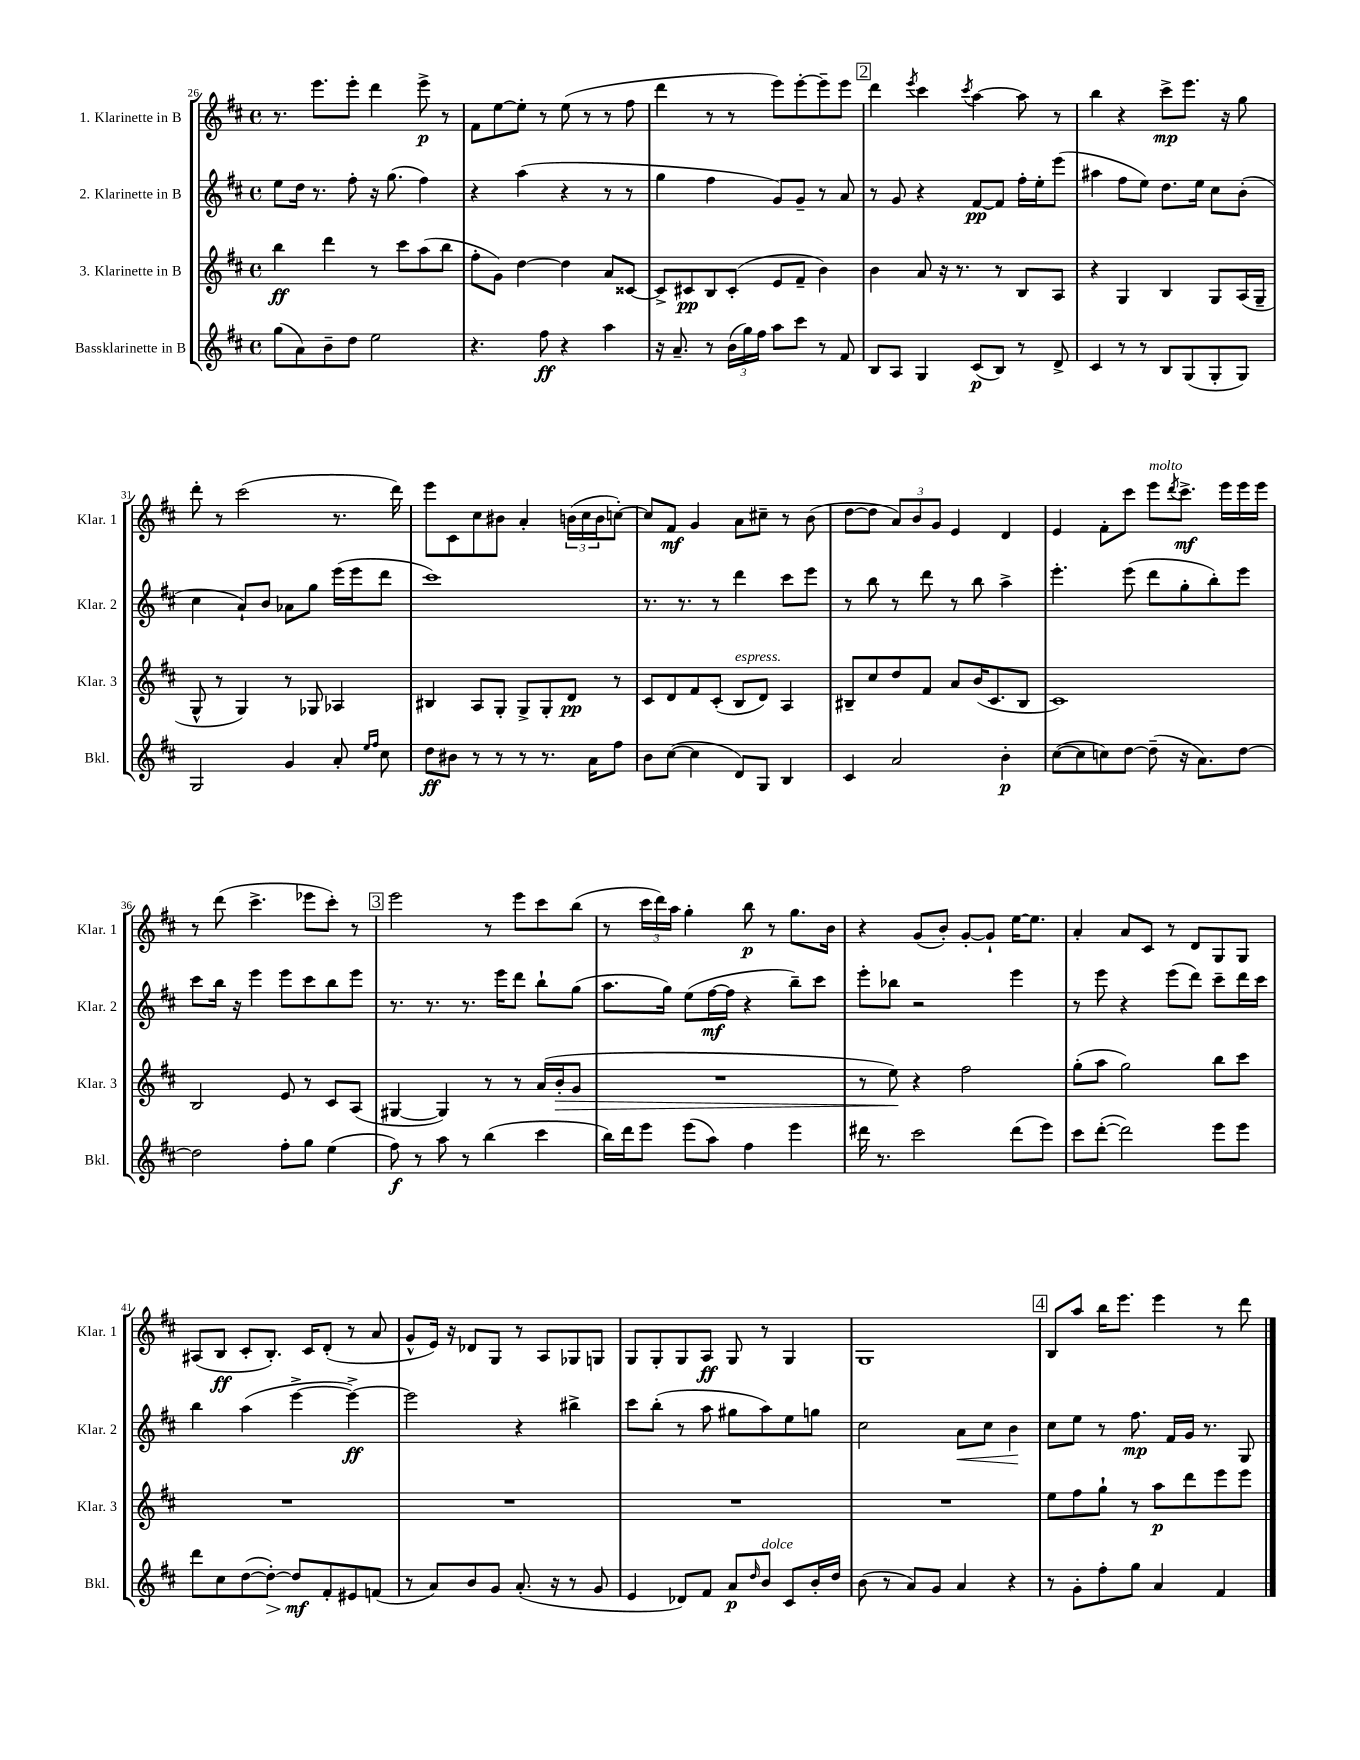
<<
\new StaffGroup <<
\new Staff = "s0" \with { instrumentName = "1. Klarinette in B" shortInstrumentName = "Klar. 1" } {
    \clef treble \key d \major \defaultTimeSignature \time 4/4
    r8. e'''8. e'''8-. d'''4 e'''8->\p r8 |
    fis'8 e''8~ e''8-. r8 e''8( r8 r8 fis''8 |
    d'''4 r8 r8 e'''8) e'''8~-. e'''8-- e'''8 |
    \mark \markup { \box "2" } d'''4 \acciaccatura { e'''8 } cis'''4 \acciaccatura { cis'''8 } a''4~ a''8 r8 |
    b''4 r4 cis'''8->\mp e'''8. r16 g''8 |
    d'''8-. r8 cis'''2( r8. d'''16) |
    e'''8 cis'8 cis''8 bis'8 a'4-. \tuplet 3/2 { b'16( cis''16 b'16 } c''8~-.) |
    c''8 fis'8\mf g'4 a'8 cis''8-- r8 b'8( |
    d''8~ d''8 \tuplet 3/2 { a'8) b'8 g'8 } e'4 d'4 |
    e'4 fis'8-. cis'''8 e'''8^\markup { \italic "molto" } \acciaccatura { d'''8 } cis'''8.->\mf e'''16 e'''16 e'''16 |
    r8 d'''8( cis'''4.-> ees'''8 cis'''8-.) r8 |
    \mark \markup { \box "3" } e'''2 r8 e'''8 cis'''8 b''8( |
    r8 \tuplet 3/2 { cis'''16 d'''16) a''16 } g''4-. b''8\p r8 g''8. b'16 |
    r4 g'8( b'8-.) g'8~-. g'8-! e''16~ e''8. |
    a'4-. a'8 cis'8 r8 d'8 g8 g8 |
    ais8( b8\ff cis'8-. b8.-.) cis'16 d'8-.( r8 a'8 |
    g'8-^ e'16) r16 des'8 g8 r8 a8 ges8 g8 |
    g8 g8-. g8 a8\ff g8 r8 g4 |
    g1 |
    \mark \markup { \box "4" } b8 a''8 b''16 e'''8. e'''4 r8 d'''8 \bar "|." |
}
\new Staff = "s1" \with { instrumentName = "2. Klarinette in B" shortInstrumentName = "Klar. 2" } {
    \clef treble \key d \major \defaultTimeSignature \time 4/4
    e''8 d''16 r8. fis''8-. r16 g''8.( fis''4) |
    r4 a''4( r4 r8 r8 |
    g''4 fis''4 g'8) g'8-- r8 a'8 |
    \mark \markup { \box "2" } r8 g'8 r4 fis'8~\pp fis'8 fis''16-. e''16-. e'''8( |
    ais''4 fis''8 e''8) d''8. e''16 cis''8 b'8-.( |
    cis''4 a'8-!) b'8 aes'8 g''8 e'''16( e'''16 d'''8 |
    cis'''1) |
    r8. r8. r8 d'''4 cis'''8 e'''8 |
    r8 b''8 r8 d'''8 r8 b''8 a''4-> |
    e'''4.-. e'''8( d'''8 g''8-. b''8-.) e'''8 |
    cis'''8 b''16 r16 e'''4 e'''8 cis'''8 b''8 e'''8 |
    \mark \markup { \box "3" } r8. r8. r8. e'''16 d'''8 b''8-! g''8( |
    a''8. g''16) e''8( fis''16~\mf fis''16 r4 b''8--) cis'''8 |
    e'''8-. bes''8 r2 e'''4 |
    r8 e'''8 r4 e'''8( d'''8) cis'''8-- d'''16 cis'''16 |
    b''4 a''4( e'''4~-> e'''4~->\ff) |
    e'''2 r4 bis''4-> |
    cis'''8 b''8-.( r8 a''8 gis''8 a''8) e''8 g''8 |
    cis''2 a'8\< cis''8 b'4\! |
    \mark \markup { \box "4" } cis''8 e''8 r8 fis''8.\mp fis'16 g'16 r8. g8 \bar "|." |
}
\new Staff = "s2" \with { instrumentName = "3. Klarinette in B" shortInstrumentName = "Klar. 3" } {
    \clef treble \key d \major \defaultTimeSignature \time 4/4
    b''4\ff d'''4 r8 cis'''8 a''8( b''8 |
    fis''8-. g'8) d''4~ d''4 a'8 cisis'8~ |
    cisis'8-> cis'8\pp b8 cis'8-.( e'8 fis'8-- b'4) |
    \mark \markup { \box "2" } b'4 a'8 r16 r8. r8 b8 a8 |
    r4 g4 b4 g8 a16( g16-- |
    g8-^ r8 g4) r8 ges8 aes4 |
    bis4 a8 g8-. g8-> g8-. d'8\pp r8 |
    cis'8 d'8 fis'8 cis'8-.( b8^\markup { \italic "espress." } d'8) a4 |
    bis8-- cis''8 d''8 fis'8 a'8 b'16( cis'8. bis8 |
    cis'1) |
    b2 e'8 r8 cis'8 a8( |
    \mark \markup { \box "3" } gis4~ gis4) r8 r8 a'16( b'16-.\> g'8 |
    R1 |
    r8 e''8\!) r4 fis''2 |
    g''8-.( a''8 g''2) b''8 cis'''8 |
    R1 |
    R1 |
    R1 |
    R1 |
    \mark \markup { \box "4" } e''8 fis''8 g''8-! r8 a''8\p d'''8 e'''8 e'''8 \bar "|." |
}
\new Staff = "s3" \with { instrumentName = "Bassklarinette in B" shortInstrumentName = "Bkl." } {
    \clef treble \key d \major \defaultTimeSignature \time 4/4
    g''8( a'8) b'8-- d''8 e''2 |
    r4. fis''8\ff r4 a''4 |
    r16 a'8.-- r8 \tuplet 3/2 { b'16( g''16) fis''16 } a''8 cis'''8 r8 fis'8 |
    \mark \markup { \box "2" } b8 a8 g4 cis'8\p( b8) r8 d'8-> |
    cis'4 r8 r8 b8 g8( g8-. g8) |
    g2 g'4 a'8-. \grace { e''16 fis''16 } cis''8 |
    d''8\ff bis'8 r8 r8 r8 r8. a'16 fis''8 |
    b'8 cis''8~( cis''4 d'8) g8 b4 |
    cis'4 a'2 b'4-.\p |
    cis''8~( cis''8 c''8) d''8~ d''8--( r16 a'8.) d''8~ |
    d''2 fis''8-. g''8 e''4( |
    \mark \markup { \box "3" } fis''8\f) r8 a''8 r8 b''4( cis'''4 |
    b''16) d'''16 e'''8 e'''8( a''8) fis''4 e'''4 |
    dis'''16 r8. cis'''2 dis'''8( e'''8) |
    cis'''8 d'''8~-.( d'''2) e'''8 e'''8 |
    d'''8 cis''8 d''8~( d''8~-.\>) d''8\mf\! fis'8-. eis'8 f'8( |
    r8 a'8) b'8 g'8 a'8.-.( r16 r8 g'8 |
    e'4 des'8) fis'8 a'8\p \grace { d''16 } b'8^\markup { \italic "dolce" } cis'8 b'16-. d''16 |
    b'8( r8 a'8) g'8 a'4 r4 |
    \mark \markup { \box "4" } r8 g'8-. fis''8-. g''8 a'4 fis'4 \bar "|." |
}
>>
>>
\layout { \context { \Score currentBarNumber = #26 } }
